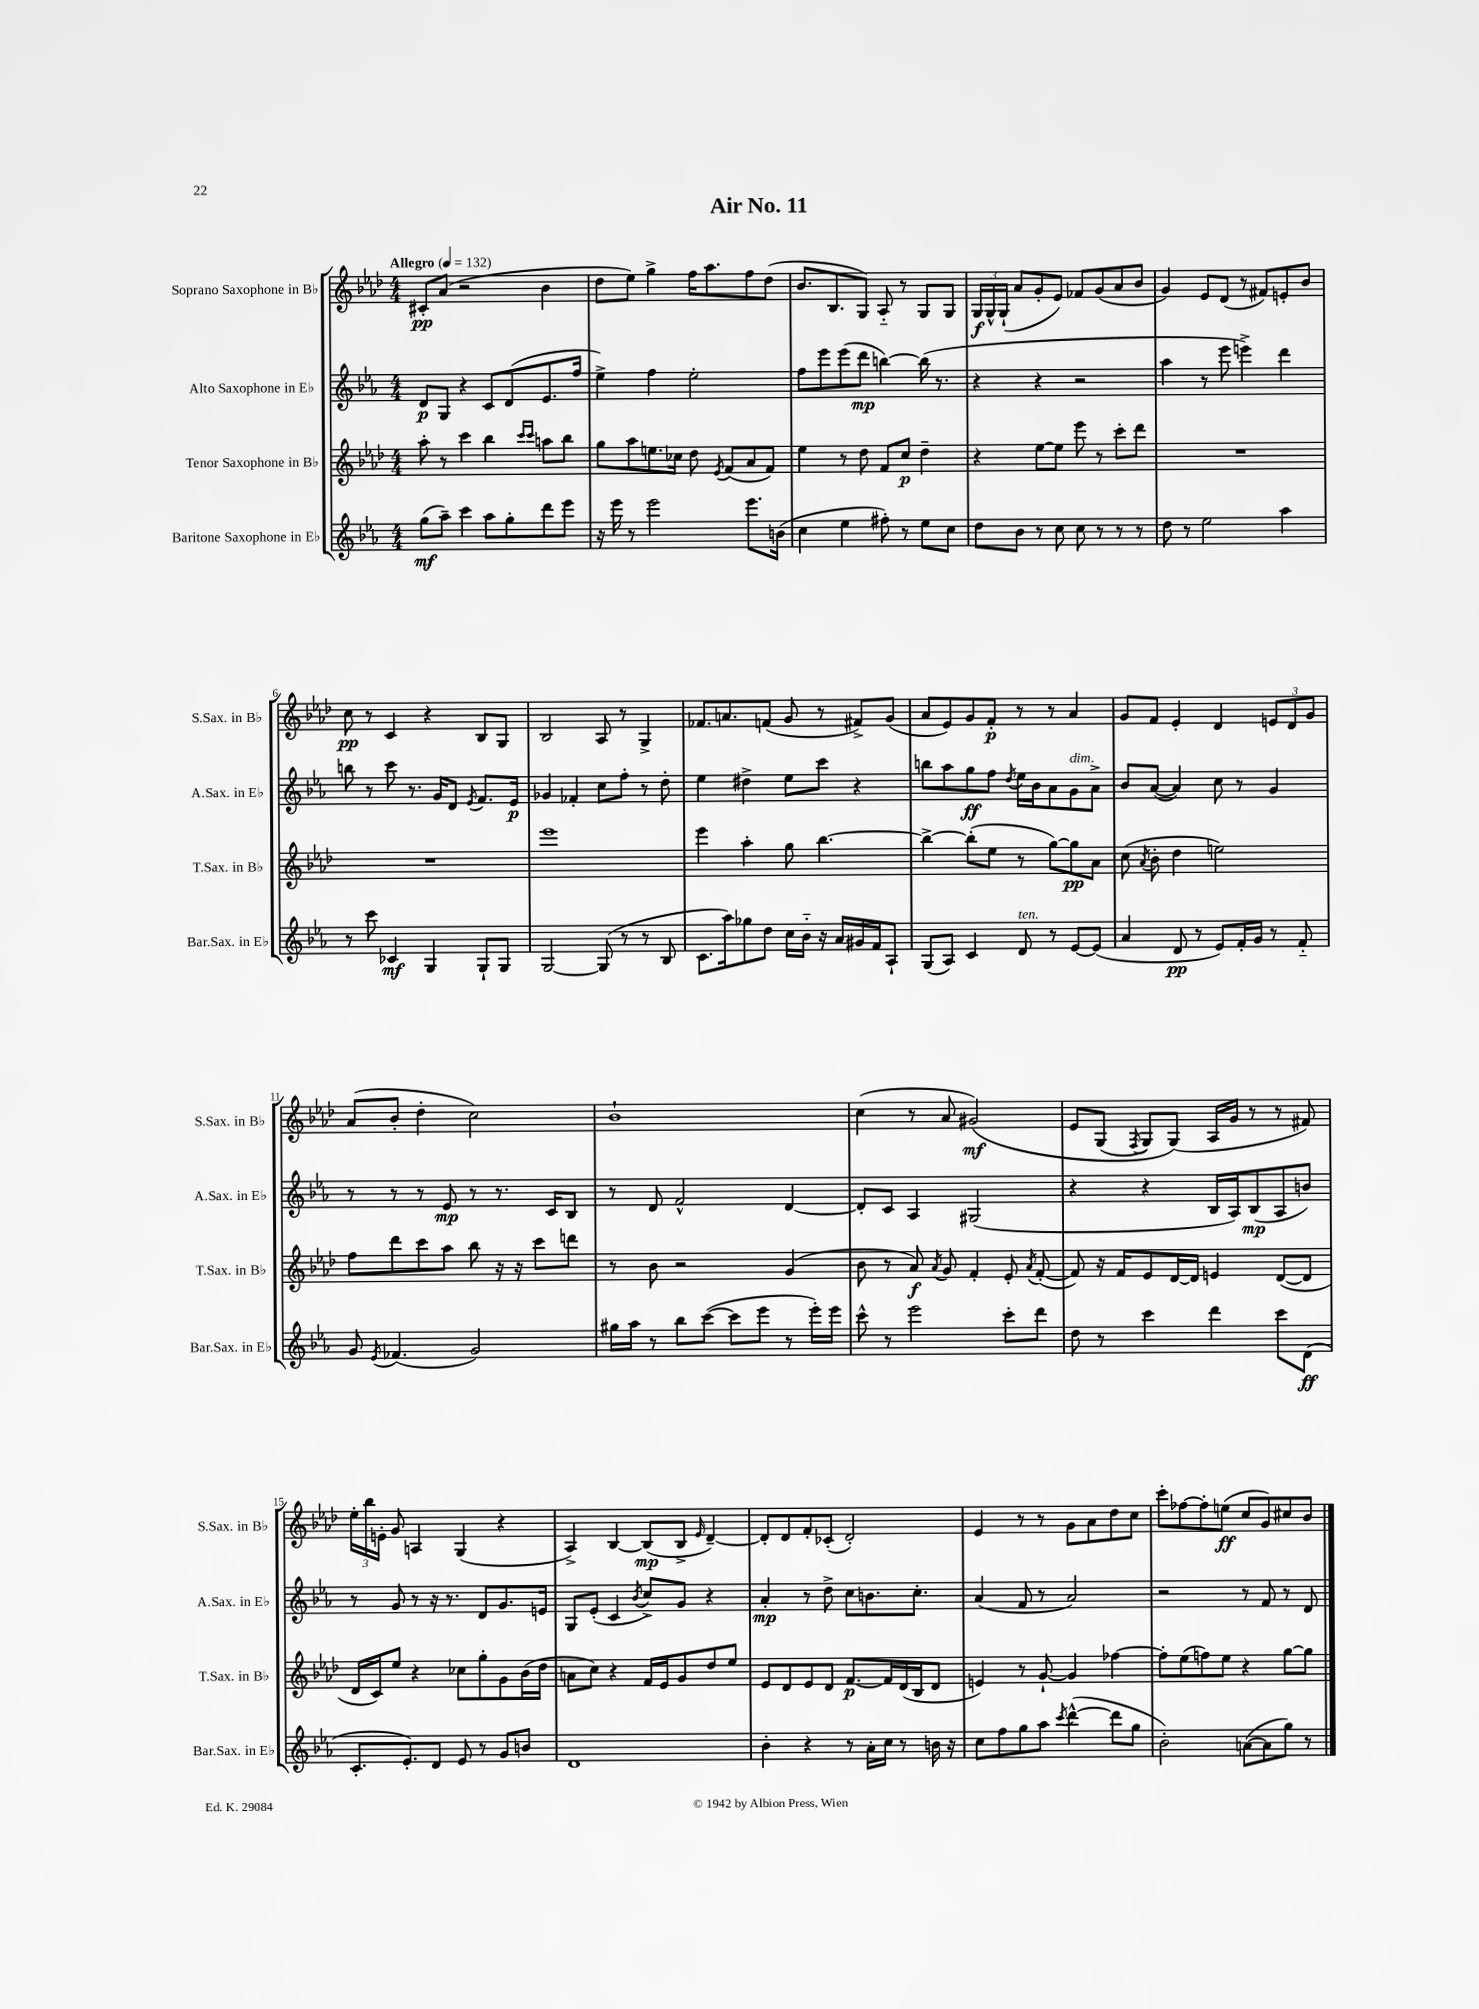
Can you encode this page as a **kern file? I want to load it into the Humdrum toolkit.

**kern	**kern	**kern	**kern
*staff4	*staff3	*staff2	*staff1
*clefG2	*clefG2	*clefG2	*clefG2
*k[b-e-a-]	*k[b-e-a-d-]	*k[b-e-a-]	*k[b-e-a-d-]
*M4/4	*M4/4	*M4/4	*M4/4
*MM132	*MM132	*MM132	*MM132
(8gg	8aa-'	8d	8c#'
8aa-~)	8r	8G	(8a-
4ccc	4ccc	4r	2r
8aa-	4bb-	8c	.
8gg'	.	(8d	.
.	16qqccc	.	.
.	16qqccc	.	.
8ddd	8aa	8.e-	4b-
8eee-	8bb-	.	.
.	.	16ff	.
=	=	=	=
16r	8gg	4ee-^)	8dd-
16eee-	.	.	.
8r	8aa-	.	8ee-)
2eee-	8.ee	4ff	4gg^
.	16cc-	.	.
.	8dd-	2ee-'	16ff
.	.	.	8.aa-
.	8qe-	.	.
.	(8f	.	.
8.eee-	8a-	.	8ff
.	8f)	.	(8dd-
(16b	.	.	.
=	=	=	=
4cc	4ee-	8ff	8.b-
.	.	8eee-	.
.	.	.	8.B-
4ee-	8r	(8eee-	.
.	8dd-	8ddd	8G)
8ff#')	8f	[4bb)	8A-'~
8r	8cc	.	8r
8ee-	4dd-~	(16bb]	8G
.	.	8.r	.
8cc	.	.	8G
=	=	=	=
8dd	4r	4r	24G
.	.	.	24G^^
.	.	.	(24G`
8b-	.	.	8a-
8r	[8ee-	4r	8g'
8cc	8ee-]	.	8e-)
8cc	8eee-	2r	8f-
8r	8r	.	(8g
8r	8ccc'	.	8a-
8r	8ddd-	.	8b-
=	=	=	=
8dd	1r	4aa-	4g)
8r	.	.	.
2ee-	.	8r	8e-
.	.	8eee-	(8d-
.	.	4eee^)	8r
.	.	.	8f#)
4aa-	.	4ddd	8e'
.	.	.	8b-
=	=	=	=
8r	1r	8bb	8cc
8ccc	.	8r	8r
4c-	.	8ccc	4c
.	.	8.r	.
4G	.	.	4r
.	.	16g	.
.	.	8d	.
.	.	8qe-	.
8G`	.	8.f	8B-
8G	.	.	8G
.	.	16e-	.
=	=	=	=
[2G	1eee-	4g-	2B-
.	.	4f-'	.
(8G]	.	8cc	8A-
8r	.	8ff'	8r
8r	.	8r	4G^
8B-	.	8dd'	.
=	=	=	=
8.c	4eee-	4ee-	8.f-
16aa-)	.	.	8.a
8gg-	4aa-'	4dd#^	.
8dd	.	.	(8f
16cc	8gg	8ee-	8g
16b-'~	.	.	.
16r	[4.bb-	8ccc	8r
16a-	.	.	.
16g#	.	4r	8f#^)
16f	.	.	.
8A-`	.	.	(8g
=	=	=	=
(8G	4bb-^_	8bb	8a-
8A-)	.	8aa-	8e-)
4c	(8bb-']	8gg	8g
.	8ee-	8ff	8f'
.	.	8qdd	.
8d	8r	16ee-	8r
.	.	16b-	.
8r	[8gg)	8a-	8r
[8e-	8gg]	8g	4a-
(8e-]	8a-	8a-^	.
=	=	=	=
4a-	(8cc	8b-	8g
.	8qa-	.	.
.	8b-'	([8a-	8f
8d	4dd-	4a-])	4e-'
8r	.	.	.
8e-)	2ee)	8cc	4d-
16f'	.	8r	.
16g	.	.	.
8r	.	4g	12e
.	.	.	12d-
8f'~	.	.	.
.	.	.	12g
=	=	=	=
8g	8ff	8r	(8a-
8qe-	.	.	.
(4.f-	8ddd-	8r	8b-'
.	8ccc	8r	4dd-'
.	8aa-	8e-	.
2g)	8bb-	8r	2cc)
.	16r	8.r	.
.	16r	.	.
.	8ccc	.	.
.	.	16c	.
.	8ddd	8B-	.
=	=	=	=
16gg#	8r	8r	1b-`
16aa-	.	.	.
8r	8b-	8d	.
8bb-	2r	2f^^	.
([8ccc	.	.	.
8ccc]	.	.	.
8eee-	.	.	.
8r	(4g	[4d	.
16eee-')	.	.	.
16eee-	.	.	.
=	=	=	=
8ccc^^	8b-	8d']	(4cc
8r	8r	8c	.
2eee-	8a-)	4A-	8r
.	8qa-	.	.
.	8g	.	8a-
.	4f'	(2G#	&(2g#)
8ccc'	8e-'	.	.
.	8qa-	.	.
8ddd	([8f'	.	.
=	=	=	=
8dd	8f])	4r	8e-
8r	16r	.	(8G
.	16f	.	.
.	.	.	8qF
4ccc	8e-	4r	8G)
.	[16d-	.	(8G&)
.	16d-]	.	.
4ddd	4e	16B-	16A-
.	.	16A-)	16g
.	.	(8B-	8r
8ccc	([8d-	8A-	8r
(8d	8d-]	8b)	8f#)
=	=	=	=
8.c'	16d-	8r	24ee-'
.	.	.	24bb-
.	16c)	.	.
.	.	.	24e'
.	8ee-	8g	8g
8.e-')	.	.	.
.	4r	8r	4A
8d	.	16r	.
.	.	8.r	.
8e-	8cc-	.	(4G
8r	8gg'	8d	.
8g	8g	8.g	4r
8b	(16b-	.	.
.	16dd-	16e	.
=	=	=	=
1d	8a	8G	4A-^)
.	8cc)	(8e-'	.
.	4r	4c	[4B-
.	.	8qb-	.
.	16f	8cc^)	(8B-]
.	16e-	.	.
.	8g	8g	8B-^
.	.	.	16qqe-
.	8dd-	4r	[4d-~)
.	8ee-	.	.
=	=	=	=
4b-'	8e-	4a-'	8d-']
.	8d-	.	8d-
4r	8e-	8r	8f'
.	8d-	8dd^	(8c-'
8r	[8.f	8cc	2d-')
16a-'	.	8.b	.
16cc	16f]	.	.
8r	(16d-	.	.
.	16B-	8.cc'	.
16b	8d-	.	.
16r	.	.	.
=	=	=	=
8cc	4e)	(4a-	4e-
8ff	.	.	.
8gg	8r	8f	8r
8aa-	[8g`	8r	8r
8qccc	.	.	.
([4ddd^^	4g]	2a-)	8g
.	.	.	8a-
8ddd]	[4ff-	.	8dd-
8gg	.	.	8cc
=	=	=	=
2b-')	8ff-']	2r	8ccc'
.	(8ee-	.	[8ff-
.	8ff)	.	8ff-']
.	8ee-	.	(8ee
([8a	4r	8r	8cc
8a]	.	8f	8g)
8gg)	[8gg	8r	8cc#
8r	8gg]	8d	8b-
==	==	==	==
*-	*-	*-	*-
